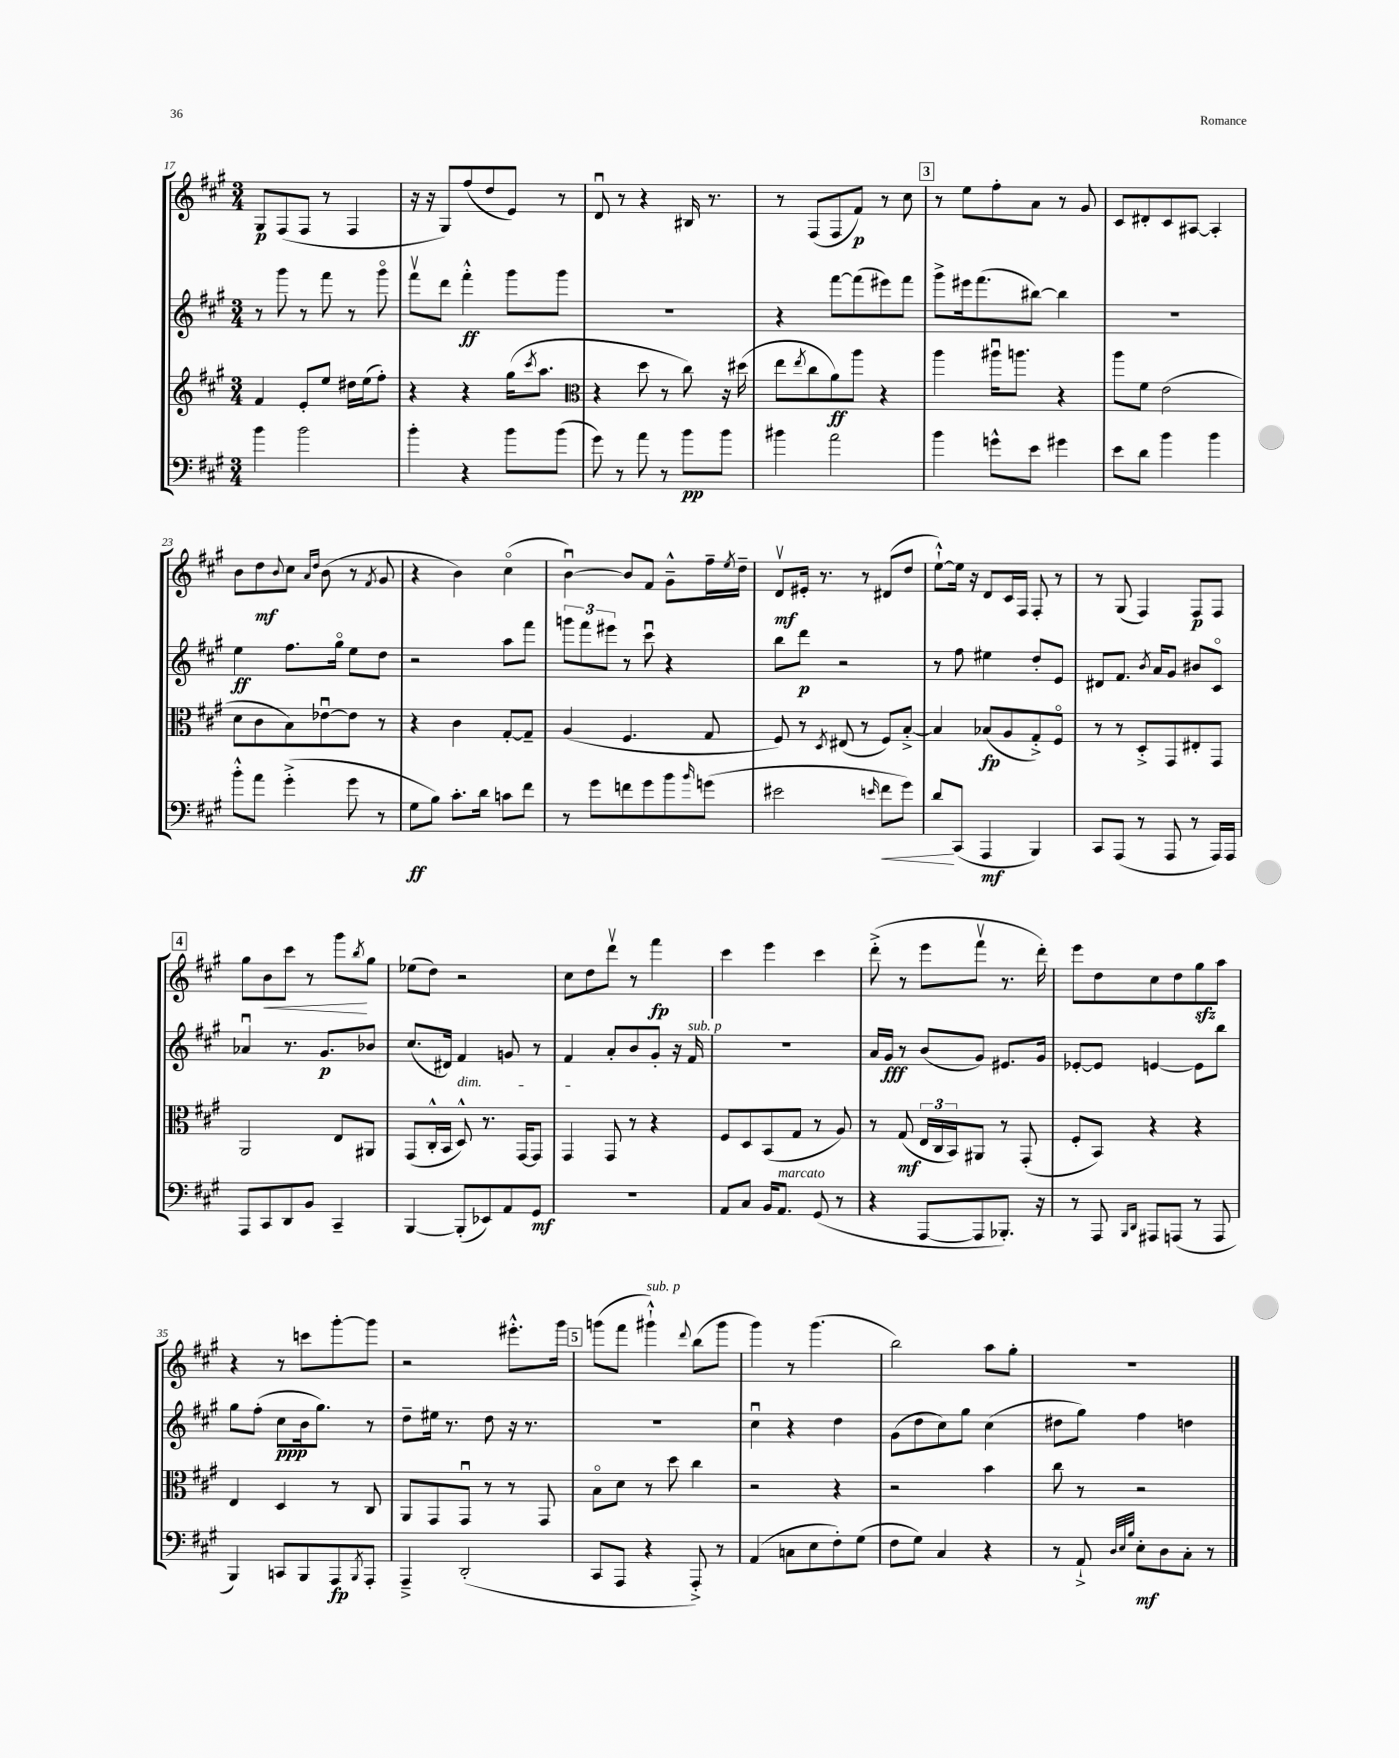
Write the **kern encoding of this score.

**kern	**kern	**kern	**kern
*staff4	*staff3	*staff2	*staff1
*clefF4	*clefG2	*clefG2	*clefG2
*k[f#c#g#]	*k[f#c#g#]	*k[f#c#g#]	*k[f#c#g#]
*M3/4	*M3/4	*M3/4	*M3/4
4b	4f#	8r	8G#
.	.	8ggg#	(8F#
2b	8e'	8r	8F#
.	8ee	8fff#	8r
.	16dd#	8r	4F#
.	(16ee	.	.
.	8ff#')	8ggg#o	.
=	=	=	=
4b'	4r	8fff#v	16r
.	.	.	16r
.	.	8ddd	8G#)
4r	4r	4fff#'^^	(8ff#
.	.	.	8dd
8b	(16gg#	8ggg#	8e)
.	8qccc#	.	.
.	8.aa	.	.
(8b	.	8ggg#	8r
=	=	=	=
*	*clefC3	*	*
8g#)	4r	2.r	8du
8r	.	.	8r
8a	8dd	.	4r
8r	8r	.	.
8b	8cc#)	.	16B#
.	.	.	8.r
8b	16r	.	.
.	(16dd#	.	.
=	=	=	=
4b#	8ee	4r	8r
.	8qee	.	.
.	8cc#	.	(8F#
2a	8a)	[8fff#	8F#
.	8aa	(8fff#]	8f#)
.	4r	8eee#)	8r
.	.	8fff#	8cc#
=	=	=	=
4b	4aa	8ggg#^	8r
.	.	16eee#	8ee
.	.	(8.fff#	.
8g^^	16aa#u	.	8ff#'
.	8.aa	.	.
8e	.	[8bb#)	8a
4g#	4r	4bb#]	8r
.	.	.	8g#
=	=	=	=
8e	8aa	2.r	8c#
8d	8f#	.	8d#'
4b	(2e	.	8c#
.	.	.	[8A#
4b	.	.	4A#']
=	=	=	=
8b'^^	8d	4ee	8b
8a	8c#	.	8dd
.	.	.	8qqb
(4g#'^	8B)	8.ff#	8cc#
.	.	.	16qqa
.	.	.	16qqdd
.	[8e-u	.	(8b
.	.	16gg#o	.
8g#	8e-]	8ee	8r
.	.	.	8qf#
8r	8r	8dd	8g#
=	=	=	=
8G#	4r	2r	4r
8B)	.	.	.
8.c#'	4c#	.	4b)
16d	.	.	.
8c	[8G#'	8aa	(4cc#o
8f#	8G#~]	8fff#	.
=	=	=	=
8r	(4A	12ggg	[4bu)
.	.	12fff#	.
8g#	.	.	.
.	.	12eee#	.
8f	4.F#	8r	8b]
8g#	.	8ccc#u	8f#
8b	.	4r	8g#~^^
16qqb	.	.	.
(8g	8G#	.	16ff#~
.	.	.	8qee
.	.	.	16dd~
=	=	=	=
2e#	8F#)	8bb	8dv
.	8r	8ddd	16e#'
.	.	.	8.r
.	8qD	.	.
.	(8E#	2r	.
.	8r	.	8r
16qqe	.	.	.
8f#	8F#)	.	(8d#
8g#)	[8B'^	.	8dd
=	=	=	=
8d	4B]	8r	[8ee`^^)
(8CC#	.	8ff#	16ee]
.	.	.	16r
4AAA	(8B-	4ee#	8d
.	8A	.	16c#
.	.	.	16F#
4BBB)	8G#'^)	8dd'	8F#'
.	8F#o	8e	8r
=	=	=	=
8CC#	8r	8d#	8r
(8AAA	8r	8.f#	(8G#
8r	8D'^	.	4F#)
.	.	8qb	.
.	.	16a	.
8AAA	8GG#	8g#	.
8r	8E#'	8b#	8F#
16AAA)	8GG#	8c#o	8F#
16AAA	.	.	.
=	=	=	=
8AAA	2AA	4a-u	8gg#
8CC#	.	.	8b
8DD	.	8.r	8ccc#
8BB	.	.	8r
.	.	8.g#	.
4CC#~	8E	.	8ggg#
.	.	.	8qbb
.	8AA#	8b-	8gg#
=	=	=	=
[4BBB	(8GG#	(8.cc#	(8ee-
.	16C#'^^	.	8dd)
.	16BB	16d#)	.
(8BBB']	8D^^)	4f#	2r
8EE-)	8.r	.	.
8AA	.	8g	.
.	[16GG#	.	.
8GG#	8GG#]	8r	.
=	=	=	=
2.r	4GG#	4f#	8cc#
.	.	.	8dd
.	8GG#	8a'	8dddv
.	8r	8b	8r
.	4r	8g#'	4fff#
.	.	16r	.
.	.	16f#	.
=	=	=	=
8AA	8F#	2.r	4ccc#
8C#	8D	.	.
16BB	(8BB	.	4eee
8.AA	.	.	.
.	8G#	.	.
(8GG#	8r	.	4ccc#
8r	8A)	.	.
=	=	=	=
4r	8r	16a	(8ddd'^
.	.	16g#	.
.	(8G#	8r	8r
[8AAA	24E	(8b	8eee
.	24C#	.	.
.	24BB)	.	.
8AAA]	8AA#	8g#)	8fff#v
8.BBB-')	8r	8.e#	8.r
.	(8GG#'	.	.
16r	.	16g#	16ddd')
=	=	=	=
8r	8F#'	[8e-'	8eee
8AAA	8BB)	8e-]	8dd
16qqBBB	.	.	.
16qqDD	.	.	.
8AAA#	4r	[4e	8cc#
(8AAA	.	.	8dd
8r	4r	8e]	8gg#
8AAA	.	8bb	8aa
=	=	=	=
4BBB)	4E	8gg#	4r
.	.	(8ff#'	.
8CC	4D	8cc#	8r
8BBB	.	16b	8ccc
.	.	8.gg#)	.
8AAA	8r	.	[8ggg#'
8qBBB	.	.	.
8AAA'	8C#	8r	8ggg#]
=	=	=	=
4AAA~^	8AA	8dd~	2r
.	8GG#	16ee#	.
.	.	8.r	.
(2DD'	8GG#u	.	.
.	8r	8dd	.
.	8r	16r	8.eee#'^^
.	.	8.r	.
.	8GG#	.	.
.	.	.	16ggg#
=	=	=	=
8CC#	8Bo	2.r	(8ggg
8AAA	8d	.	8fff#
4r	8r	.	4ggg#`^^)
.	8dd	.	.
.	.	.	8qqddd
8AAA'^)	4cc#	.	(8bb
8r	.	.	8ggg#
=	=	=	=
(4AA	2r	4cc#u	4ggg#)
8C	.	4r	8r
8E	.	.	(4.ggg#
8F#')	4r	4dd	.
(8G#	.	.	.
=	=	=	=
8F#	2r	(8g#	2bb)
8G#)	.	8dd	.
4C#	.	8cc#)	.
.	.	8gg#	.
4r	4b	(4cc#	8aa
.	.	.	8gg#'
=	=	=	=
8r	8cc#	8dd#	2.r
8AA`^	8r	8gg#)	.
32qqD	.	.	.
32qqE	.	.	.
32qqB	.	.	.
8E'	2r	4ff#	.
8D	.	.	.
8C#'	.	4dd	.
8r	.	.	.
==	==	==	==
*-	*-	*-	*-
